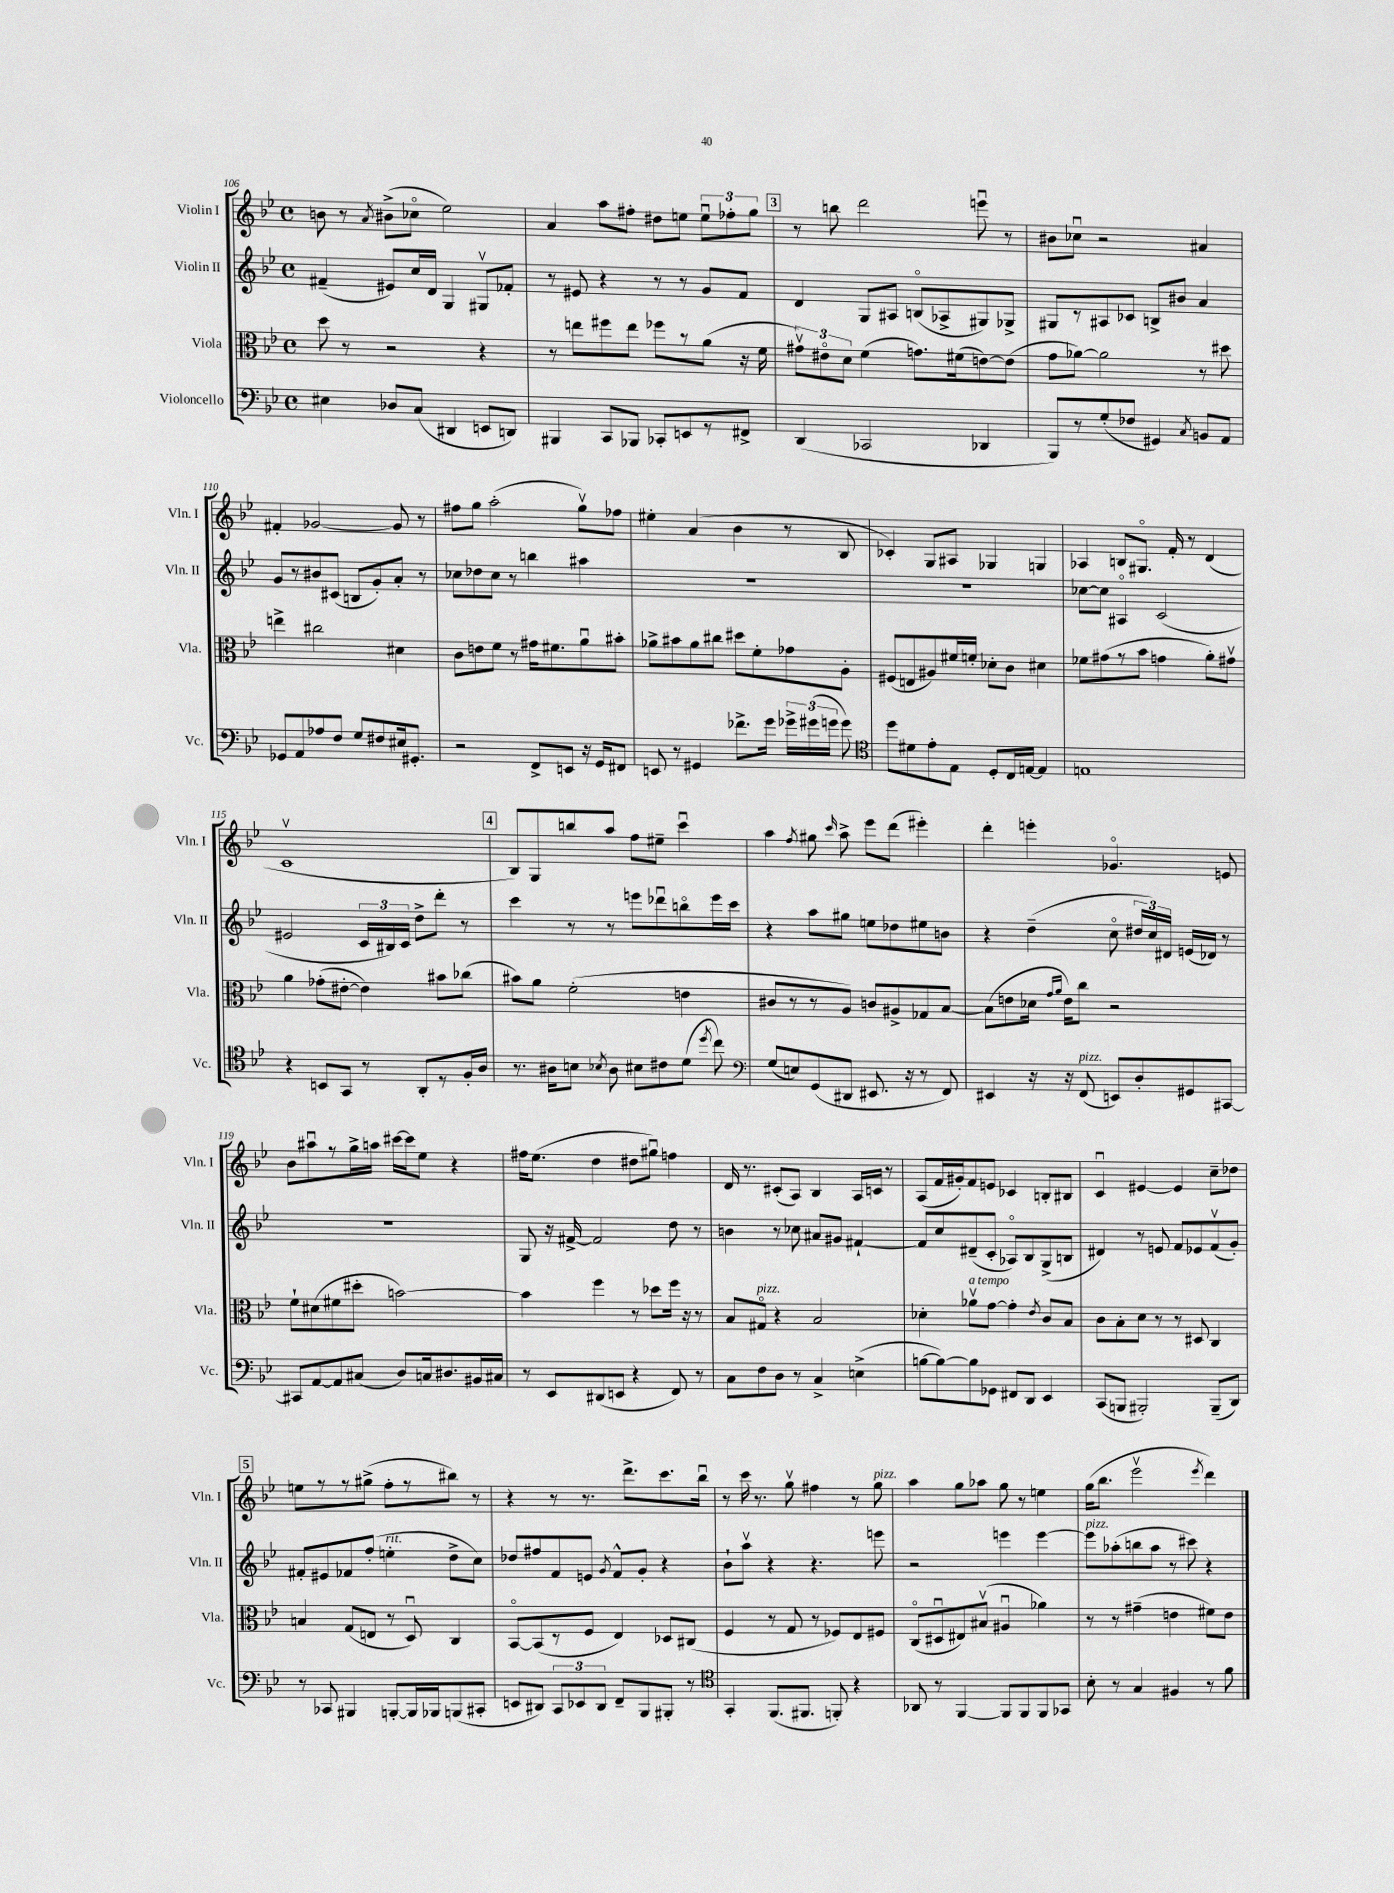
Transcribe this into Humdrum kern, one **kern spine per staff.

**kern	**kern	**kern	**kern
*staff4	*staff3	*staff2	*staff1
*clefF4	*clefC3	*clefG2	*clefG2
*k[b-e-]	*k[b-e-]	*k[b-e-]	*k[b-e-]
*M4/4	*M4/4	*M4/4	*M4/4
*met(c)	*met(c)	*met(c)	*met(c)
4E#	8dd	(4f#~	8b
.	8r	.	8r
.	.	.	8qa
8D-	2r	8e#)	(8b#^
(8C	.	16cc	8cc-o
.	.	16d	.
4DD#	.	4G	2ee-)
8EE	4r	8G#v	.
8DD)	.	8f-'	.
=	=	=	=
4BBB#	8r	8r	4a
.	8ee	8e#	.
8CC	8ff#	4r	8aa
8BBB-	8ee	.	8ff#'
8CC-'	8ff-	8r	8dd#
8EE	8r	8r	8ee
8r	(8a	8g	12eeu
.	.	.	12ff-'
8FF#^	16r	8f	.
.	.	.	12gg
.	16f	.	.
=	=	=	=
(4DD	12g#v)	4d	8r
.	12e#o	.	.
.	.	.	8bb
.	12d	.	.
2CC-	(4f	8G	2ddd
.	.	8A#	.
.	8.g)	(8Bo	.
.	.	8A-^	.
.	(16f#	.	.
4DD-	[8e)	8G#)	8eeeu
.	(8e]	8G-^	8r
=	=	=	=
8BBB-)	8g	8G#	8b#
8r	[8a-)	8r	8cc-u
(8G'	2a-]	8A#	2r
8F-	.	8c-	.
4GG#)	.	8B^	.
.	.	8b#	.
8qC	.	.	.
8BB	8r	4a	4a#
8AA	8dd#	.	.
=	=	=	=
8GG-	4ee^	8g	4f#'
8AA	.	8r	.
8A-	2cc#	8b#	[2g-
8F	.	(8c#	.
8G	.	8B	.
8F#	.	8g')	.
16E#	4d#	8a'	8g-]
8.GG#'	.	.	.
.	.	8r	8r
=	=	=	=
2r	8c	8cc-	8ff#
.	8e	8dd-	8gg
.	8f	8cc-	(2aa'
.	8r	8r	.
8FF^	16g#	4bb	.
.	8.f#	.	.
8EE	.	.	.
16r	8au	4aa#	8ggv)
16GG	.	.	.
8FF#	8b#'	.	8ff-
=	=	=	=
8EE	8a-^	1r	4ee#'
8r	8b#	.	.
4GG#	8a-	.	(4a
.	8cc#	.	.
8.f-^	8dd#	.	4b-
.	8f'	.	.
16g	.	.	.
24g-^	8g-	.	8r
(24g#	.	.	.
24g	.	.	.
8g)	8A'	.	8B-
=	=	=	=
*clefC4	*	*	*
8dd	(8F#	1r	4c-')
8d#	8E	.	.
8e-'	8A#)	.	8G
8E-	16f#	.	8A#
.	16f'	.	.
8D'	8d-'	.	4G-
16C	8c	.	.
[16E	.	.	.
4E]	4d#	.	4G
=	=	=	=
1E	8f-	[8cc-	4A-
.	(8g#	8cc-]	.
.	8r	4A#o	8B
.	8b-	.	8.G#o
.	4g	(2c	.
.	.	.	16f'
.	.	.	8r
.	8a')	.	(4d
.	8g#v	.	.
=	=	=	=
4r	4a	2e#	1cv
8BB	(8g-'	.	.
8GG	[8e#'	.	.
8r	4e#])	24c	.
.	.	24B#)	.
.	.	24c	.
8AA'	.	8dd^	.
8r	8b#	8ddd'	.
16F'	(8cc-	8r	.
16A	.	.	.
=	=	=	=
8.r	8b#)	4ccc	8B-)
.	8a	.	8G
16A#	.	.	.
8B	(2f'	8r	8bb
8qB-	.	.	.
8A#	.	8r	8aa
8B#	.	8eee	8ff
8c#	.	8ddd-u	8ee#~
(8d	4e	8bbo	4cccu
8qdd	.	.	.
8cc)	.	16eee	.
.	.	16ccc	.
=	=	=	=
*clefF4	*	*	*
(8G	8c#	4r	4aa
8E)	8r	.	.
.	.	.	8qff
(8GG	8r	8aa	8gg#
.	.	.	16qqccc
8DD#	8A)	8gg#	8aa^
8.EE#	8c	8ee	8eee-
.	8A#^	8dd-	(8ddd
16r	.	.	.
8r	8G-	8ee#	4eee#')
8FF)	[8B-	8b	.
=	=	=	=
4EE#	(8B-]	4r	4ddd'
.	8e	.	.
16r	16d-	(4dd~	4eee'
.	16qqg	.	.
.	16qqa	.	.
16r	16e)	.	.
(8FF	8cc	.	.
8EE)	2r	8cco	4.g-o
8D'	.	24dd#	.
.	.	24cc)	.
.	.	24d#	.
8GG#	.	(16e	.
.	.	16d-)	.
[8CC#	.	8r	8e
=	=	=	=
8CC#]	8f`	1r	8b-
[8AA	(8d#	.	8aa#u
8AA]	8f#	.	8r
(8C#	8dd#'	.	16gg^
.	.	.	16aa
8D)	[2b)	.	[16ccc#
.	.	.	16ccc#]
16C	.	.	8ee-
8.D#	.	.	.
.	.	.	4r
16BB#	.	.	.
16C#	.	.	.
=	=	=	=
8r	4b]	8G	16ff#
.	.	.	(8.ee-
8EE-	.	16r	.
.	.	[16f#^	.
(8DD#	4ff	2f#]	4dd
8EE	.	.	.
4r	8r	.	8dd#
.	8dd-	.	8gg#u)
8FF)	16ff	8dd	4ff
.	16r	.	.
8r	8r	8r	.
=	=	=	=
8C	8B-	4b	16d
.	.	.	8.r
8F	8G#o	.	.
8D	4r	8r	(8c#'
8r	.	8cc-	8A)
4C^	2B-	8a#	4B-
.	.	8g#	.
(4E^	.	[4f#`	16A
.	.	.	16c
.	.	.	8r
=	=	=	=
[8B	4d-'	8f#]	(8A
8B_)	.	8cc	16f
.	.	.	16g#')
8B]	8a-v	(8d#~	8f
8GG-	[8g	8c'	8e
8FF#	4g']	8A-o)	4c-
8DD	.	8B-	.
.	8qe-	.	.
4EE-	8c	(8G^	8B'
.	8B-	8B	8B#
=	=	=	=
(8CC	8c	4d#)	4cu
8BBB	8B-'	.	.
2BBB#')	8d	8r	[4e#
.	8r	8e	.
.	8r	8f	4e#]
.	8D#	8e-	.
(8BBB#~	4C	(8fv	8cc~
8DD)	.	8g')	8dd-
=	=	=	=
8r	4B	8f#'	8ee
8CC-	.	8e#	8r
4BBB#	(8G	8f-	8r
.	8E	(8ff'	(8gg#^
[8BBB'	8r	4ee'	8ff'
16BBB]	8Du)	.	8r
16BBB-	.	.	.
(8BBB	4C	8dd^	8bb#)
8CC#'	.	8cc)	8r
=	=	=	=
8EE	[8BB-o	8dd-	4r
8DD#)	(8BB-]	8ff#	.
12CC	8r	8f	8r
12EE-	.	.	.
.	8F	8e	8.r
12DD#	.	.	.
.	.	8qg	.
8FF~	4E-)	8f^^	.
.	.	.	8.ddd^
8BBB-	.	8g'	.
8BBB#'	8D-	4r	8.ccc
8r	(8C#	.	.
.	.	.	16bb-u
=	=	=	=
*clefC4	*	*	*
4GG'	4F	8b-`	8r
.	.	8aav	16ccc
.	.	.	8.r
(8.FF	8r	4r	.
.	8G	.	8ggv
8.FF#	.	.	.
.	8r	4.r	4ff#
8FF')	8F-)	.	.
4r	8E-	.	8r
.	8F#	8eee	8gg
=	=	=	=
8AA-	(8Co	2r	4aa
8r	8D#u	.	.
[4FF	8E#)	.	8gg
.	(8B#v	.	8aa-
8FF]	4A#u	4eee	8gg
8FF	.	.	8r
8FF	4a-)	[4eee	4ee
8GG-	.	.	.
=	=	=	=
8B-'	8r	8eee]	(16gg
.	.	.	8.bb-
8r	8r	(8aa-'	.
4G	(4g#~	8bb	2eee-v
.	.	8aa-	.
4F#	4e	8r	.
.	.	8ccc#)	.
.	.	.	8qeee-
8r	8f#)	4r	4ddd)
8f	8e	.	.
==	==	==	==
*-	*-	*-	*-
